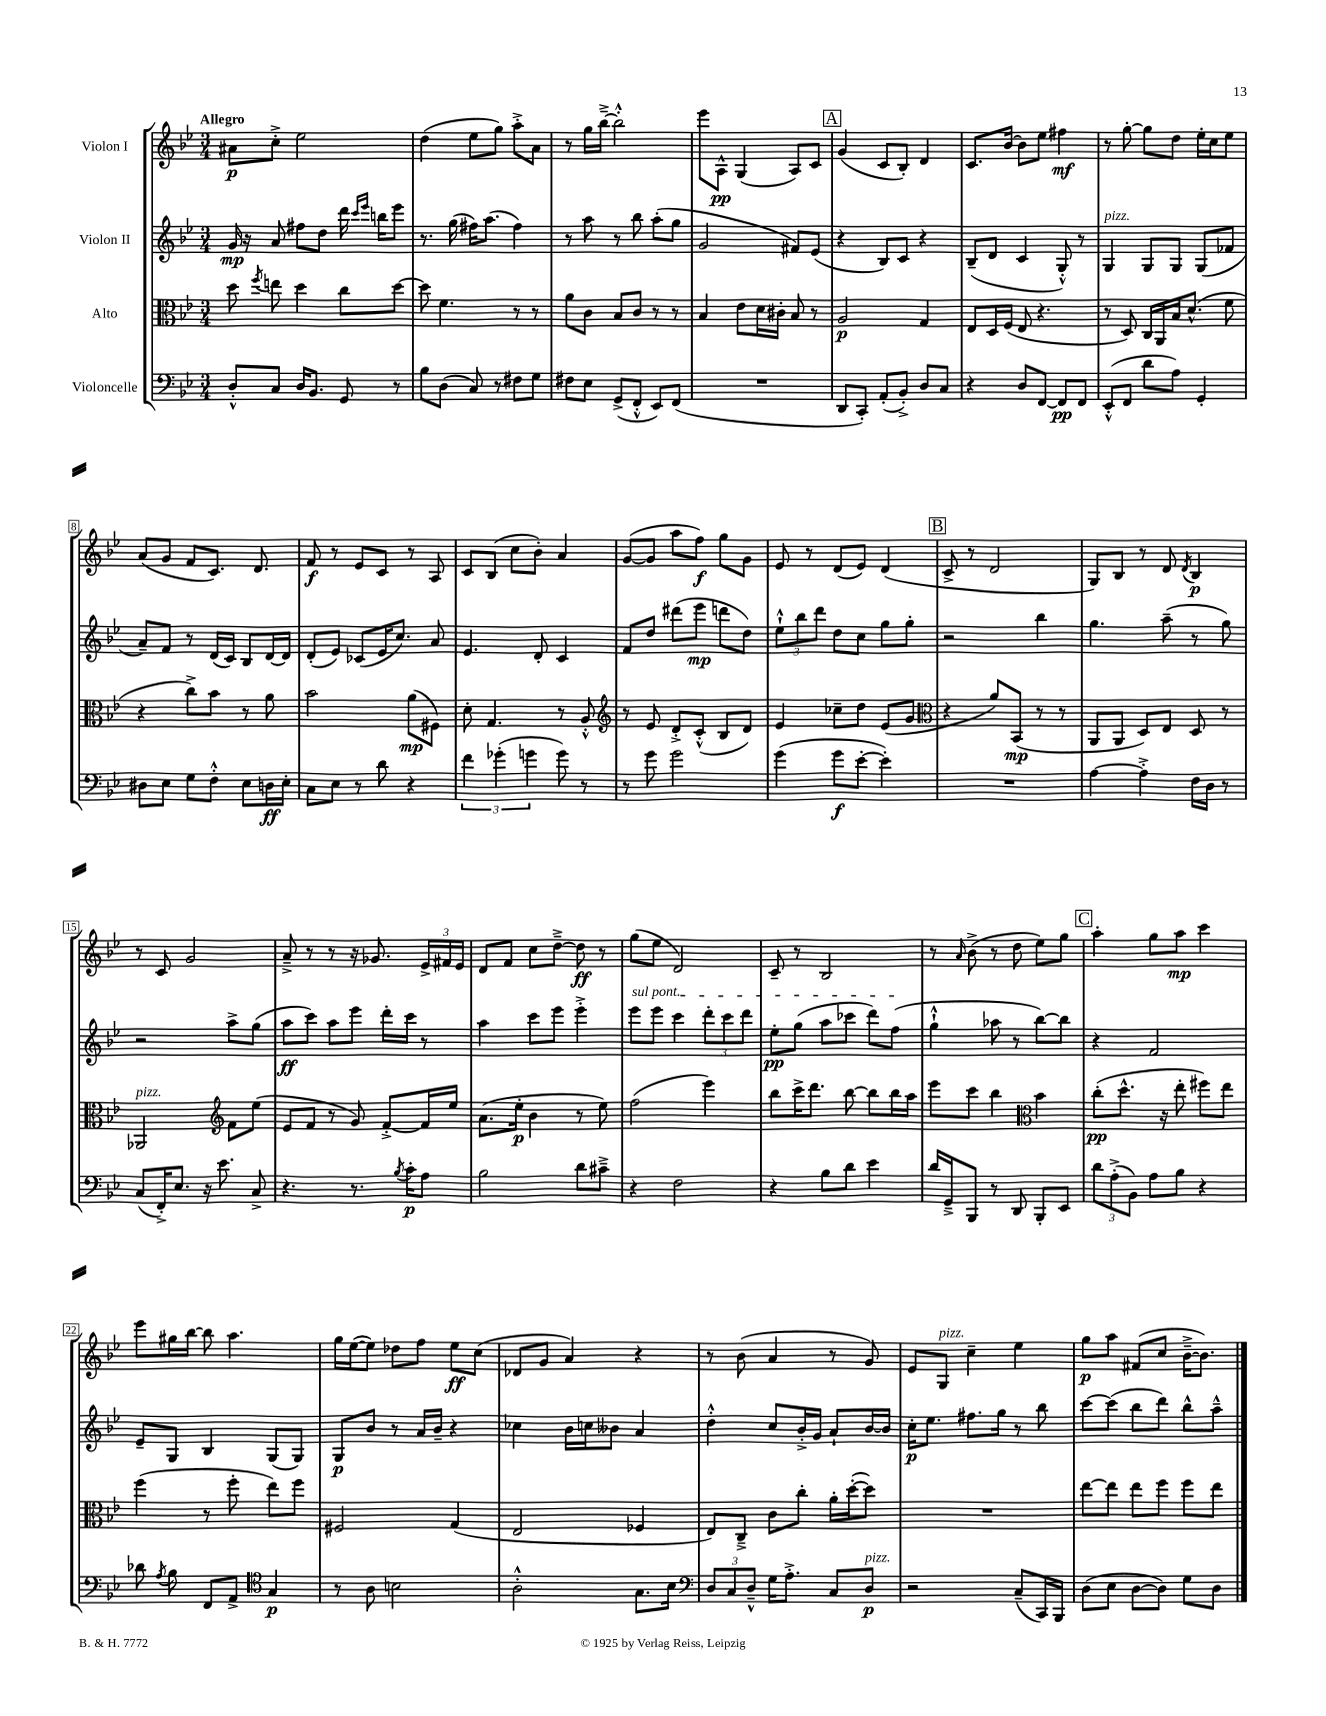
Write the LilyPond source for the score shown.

<<
\new StaffGroup <<
\new Staff = "s0" \with { instrumentName = "Violon I" } {
    \clef treble \key bes \major \numericTimeSignature \time 3/4 \tempo "Allegro"
    \autoBeamOff ais'8[\p c''8]-.-> ees''2 |
    d''4( ees''8[ g''8]) a''8[-.-> a'8] |
    r8 g''16[ bes''16]~---> bes''2-.-^ |
    ees'''8[ a8]-^\pp g4( a8[) c'8] |
    \mark \markup { \box "A" } g'4( c'8[ bes8]-.) d'4 |
    c'8.[ bes'16]~ bes'8[ ees''8] fis''4\mf |
    r8 g''8~-. g''8[ d''8] ees''16[-. c''16 ees''8] |
    a'8[( g'8] f'8[ c'8.]) d'8. |
    f'8\f r8 ees'8[ c'8] r8 a8 |
    c'8[ bes8]( c''8[ bes'8]-.) a'4 |
    g'8[~( g'8] a''8[ f''8]\f) g''8[ g'8] |
    ees'8 r8 d'8[( ees'8]) d'4( |
    \mark \markup { \box "B" } c'8-> r8 d'2 |
    g8[) bes8] r8 d'8 \acciaccatura { d'8 } bes4\p |
    r8 c'8 g'2 |
    a'8---> r8 r8 r16 ges'8. \tuplet 3/2 { ees'16[-> fis'16 ees'16] } |
    d'8[ f'8] c''8[ d''8]~---> d''8\ff r8 |
    g''8[( ees''8] d'2) |
    c'8-- r8 bes2 |
    r8 \grace { a'16 } bes'8->( r8 d''8 ees''8[) g''8] |
    \mark \markup { \box "C" } a''4-. g''8[ a''8]\mp c'''4 |
    ees'''8[ gis''16 bes''16]~ bes''8 a''4. |
    g''16[ ees''16~( ees''8]) des''8[ f''8] ees''8[\ff c''8]( |
    des'8[ g'8] a'4) r4 |
    r8 bes'8( a'4 r8 g'8) |
    ees'8[ g8]^\markup { \italic "pizz." } c''4-- ees''4 |
    g''8[\p a''8] fis'8[( c''8] bes'16[~---> bes'8.]) \bar "|." |
}
\new Staff = "s1" \with { instrumentName = "Violon II" } {
    \clef treble \key bes \major \numericTimeSignature \time 3/4
    \autoBeamOff g'16\mp r16 a'8 fis''8[ d''8] d'''16 \grace { c'''16[ ees'''16] } b''16[ ees'''8] |
    r8. g''16( fis''16[) a''8.]( fis''4) |
    r8 a''8 r8 bes''8 a''8[-.( g''8] |
    g'2 fis'8[) ees'8]( |
    \mark \markup { \box "A" } r4 bes8[) c'8] r4 |
    bes8[--( d'8] c'4 g8-.-^) r8 |
    g4^\markup { \italic "pizz." } g8[ g8] g8[( fes'8] |
    a'8[--) f'8] r8 d'16[( c'16]) bes8[ d'16~ d'16] |
    d'8[-.( ees'8]) ces'8[( ees'16 c''8.]) a'8 |
    ees'4. d'8-. c'4 |
    f'8[ d''8] dis'''8[( ees'''8]\mp d'''8[ d''8]) |
    \tuplet 3/2 { ees''8[-!-^ bes''8 d'''8] } d''8[ c''8] g''8[ g''8]-. |
    \mark \markup { \box "B" } r2 bes''4 |
    g''4. a''8--( r8 g''8) |
    r2 a''8[-> g''8]( |
    a''8[\ff c'''8]) a''8[ ees'''8] d'''16[-. c'''16] r8 |
    a''4 c'''8[ ees'''8] ees'''4-.-> |
    \once \override TextSpanner.bound-details.left.text = \markup { \italic "sul pont." } ees'''8[\startTextSpan ees'''8] c'''4 \tuplet 3/2 { d'''8[-. c'''8 d'''8] } |
    ees''8[-.\pp g''8]( a''8[ ces'''8] d'''8[) f''8]\stopTextSpan( |
    g''4-!-^ aes''8 r8 bes''8[~) bes''8] |
    \mark \markup { \box "C" } r4 f'2 |
    ees'8[-- g8] bes4 g8[( g8]) |
    g8[\p bes'8] r8 a'16[ bes'16]-- r4 |
    ces''4 bes'16[ c''16 beses'8] a'4 |
    d''4-.-^ c''8[ bes'16-.-> g'16] a'8[-! bes'16~ bes'16] |
    c''16[-.\p ees''8.] fis''8.[ g''16] r8 bes''8 |
    c'''8[~ c'''8]( bes''8[ d'''8]) bes''8[-^ a''8]---^ \bar "|." |
}
\new Staff = "s2" \with { instrumentName = "Alto" } {
    \clef alto \key bes \major \numericTimeSignature \time 3/4
    \autoBeamOff d''8 \acciaccatura { f''8 } e''8 d''4 c''8[ d''8]~ |
    d''8 f'4. r8 r8 |
    a'8[ c'8] bes8[ c'8] r8 r8 |
    bes4 ees'8[ d'16 cis'16]-. bes8 r8 |
    \mark \markup { \box "A" } a2\p g4 |
    ees8[ d16 f16]( ees8 r4. |
    r8 d8) c16[ a,16 bes16 d'8.]-^( f'8 |
    r4 c''8[->) bes'8] r8 a'8 |
    bes'2 a'8[\mp( fis8]) |
    d'8-. g4. r8 a8-.-^ |
    \clef treble r8 ees'8 d'8[-.-> c'8]-.-^( bes8[ d'8]) |
    ees'4 ces''8[-- d''8] ees'8[( g'8] |
    \mark \markup { \box "B" } \clef alto r4 a'8[) bes,8]\mp( r8 r8 |
    a,8[ a,8] d8[) ees8] d8 r8 |
    aes,2^\markup { \italic "pizz." } \clef treble f'8[ ees''8]( |
    ees'8[ f'8] r8 g'8) f'8[~-.-> f'16 ees''16] |
    a'8.[( ees''16]-.\p bes'4 r8 ees''8) |
    f''2( ees'''4) |
    bes''8[ c'''16-> d'''8.] bes''8~ bes''8[ bes''16 a''16] |
    ees'''8[ c'''8] bes''4 \clef alto bes'4 |
    \mark \markup { \box "C" } c''8[-.\pp( d''8.]-^ r16 ees''8-. fis''8[) ees''8] |
    f''4( r8 f''8-. ees''8[) f''8] |
    fis2 g4( |
    ees2 fes4 |
    ees8[) c8]---> c'8[ c''8]-. a'16[-. d''16~-.( d''8]) |
    R2. |
    ees''8[~ ees''8] ees''8[ f''8] f''8[ ees''8] \bar "|." |
}
\new Staff = "s3" \with { instrumentName = "Violoncelle" } {
    \clef bass \key bes \major \numericTimeSignature \time 3/4
    \autoBeamOff d8[-.-^ c8] d16[ bes,8.] g,8 r8 |
    bes8[ d8]( c8) r8 fis8[ g8] |
    fis8[ ees8] g,8[->( f,8]-.-^ ees,8[) f,8]( |
    R2. |
    \mark \markup { \box "A" } d,8[ c,8]-.) a,8[-.( bes,8]-.->) d8[ c8] |
    r4 d8[ f,8]~ f,8[\pp f,8] |
    ees,8[-.-^( f,8] d'8[ a8]) g,4-. |
    dis8[ ees8] g8[ f8]-.-^ ees8[ d16\ff ees16]-. |
    c8[ ees8] r8 d'8 r4 |
    \tuplet 3/2 { f'4 ges'4-.( g'4 } g'8) r8 |
    r8 g'8 g'2 |
    g'4( g'8[\f ees'8]~-. ees'4-.) |
    \mark \markup { \box "B" } R2. |
    a4~ a4-.-> f16[ d16] r8 |
    c8[( f,16-.->) ees8.] r16 ees'8. c8-> |
    r4. r8. \acciaccatura { bes8 } c'16[-.\p a8] |
    bes2 d'8[ cis'8]---> |
    r4 f2 |
    r4 bes8[ d'8] ees'4 |
    d'16[ g,16---> bes,,8] r8 d,8 bes,,8[-. ees,8] |
    \mark \markup { \box "C" } \tuplet 3/2 { d'8[ a8-.->( bes,8]) } a8[ bes8] r4 |
    des'8 \acciaccatura { a8 } bes8 f,8[ a,8]-> \clef tenor g4\p |
    r8 a8 b2 |
    a2-.-^ g8.[ bes16] |
    \clef bass \tuplet 3/2 { d8[ c8 d8]---^ } g16[ a8.]-.-> c8[ d8]\p^\markup { \italic "pizz." } |
    r2 c8[--( c,16) bes,,16] |
    d8[( ees8] d8[~ d8]) g8[ d8] \bar "|." |
}
>>
>>
\layout { \context { \Score \override BarNumber.stencil = #(make-stencil-boxer 0.1 0.3 ly:text-interface::print) } }
